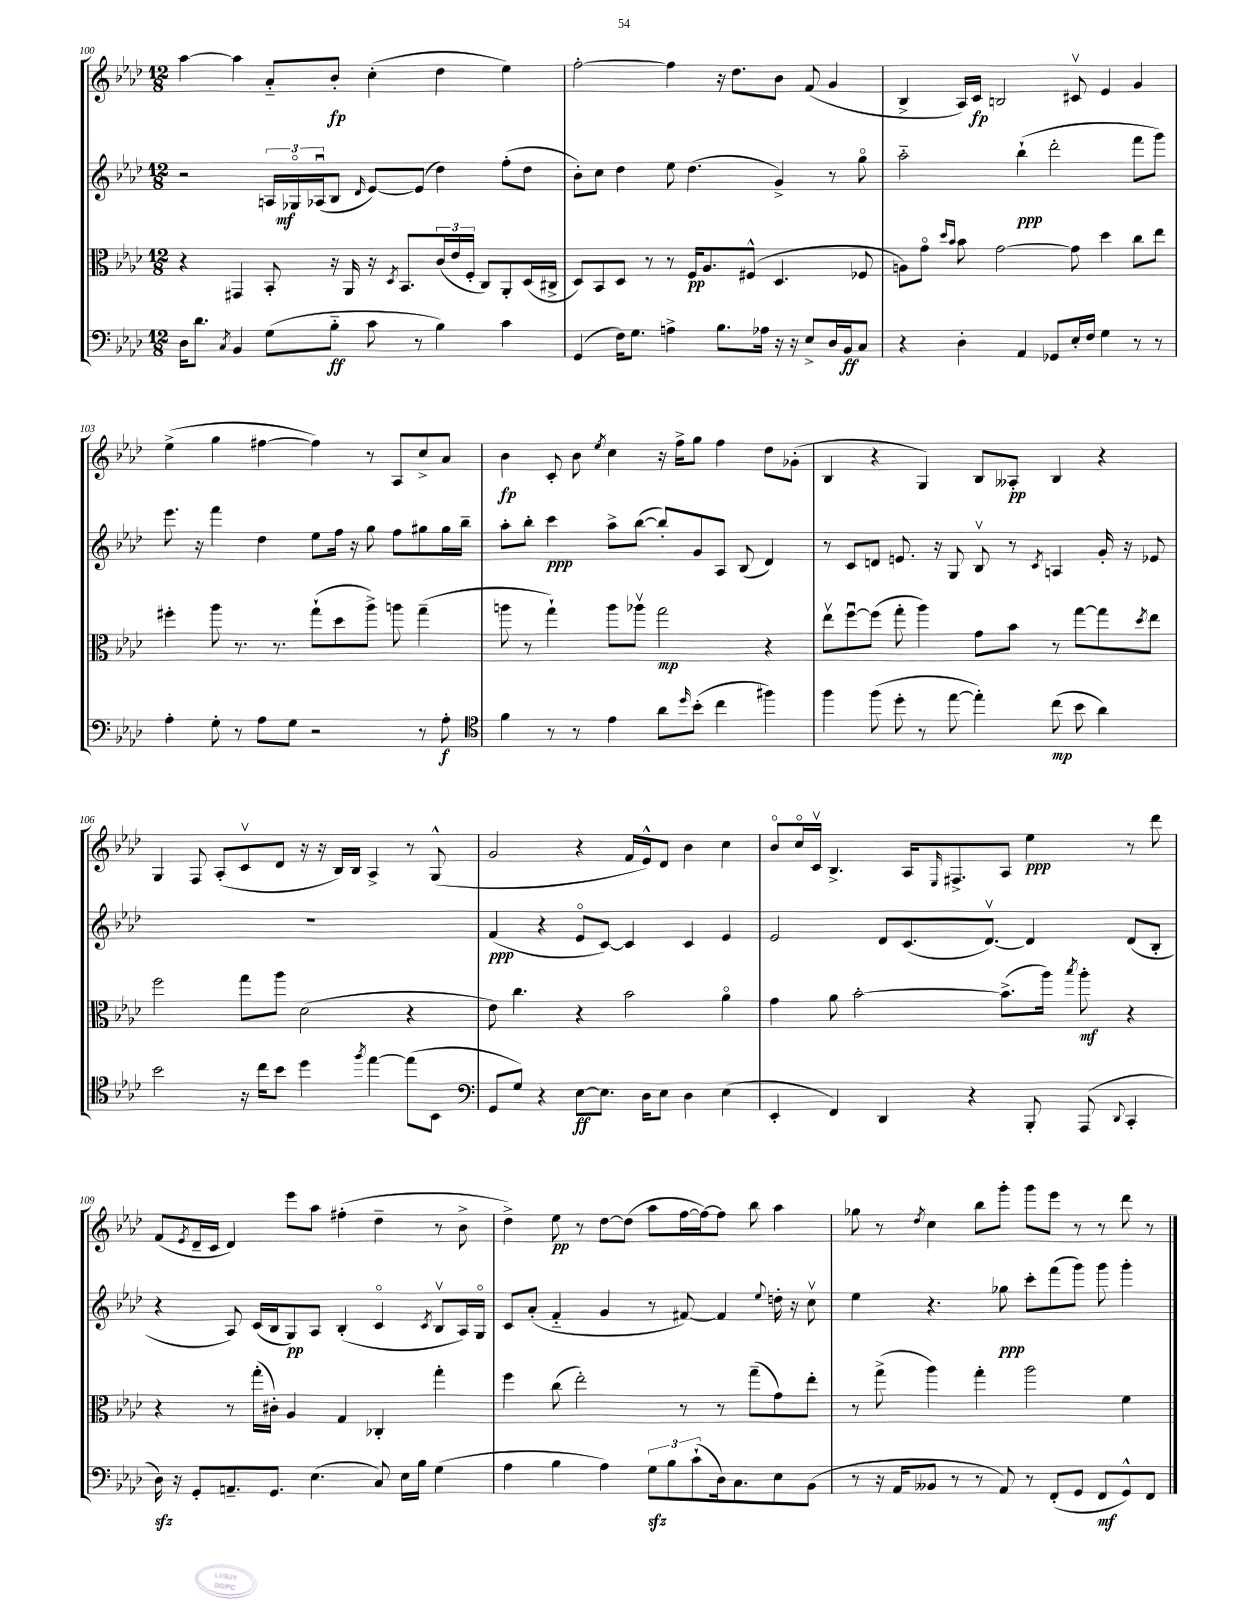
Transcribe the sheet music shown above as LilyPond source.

<<
\new StaffGroup <<
\new Staff = "s0" {
    \clef treble \key aes \major \numericTimeSignature \time 12/8
    aes''4~ aes''4 aes'8-_ bes'8-.\fp c''4-.( des''4 ees''4) |
    f''2~-. f''4 r16 des''8. bes'8 f'8( g'4 |
    bes4-> aes16) c'16\fp b2 cis'8\upbow ees'4 g'4 |
    ees''4->( g''4 fis''4~ fis''4) r8 aes8 c''8-> aes'8 |
    bes'4\fp c'8-. bes'8 \acciaccatura { ees''8 } c''4 r16 f''16-> g''8 f''4 des''8 ges'8-.( |
    bes4 r4 g4) bes8 aeses8-.\pp bes4 r4 |
    g4 f8 aes8-.( c'8\upbow des'8 r16 r16 bes16) bes16 aes4-> r8 g8-^( |
    g'2 r4 f'16 ees'16-^) des'8 bes'4 c''4 |
    bes'8\flageolet c''16\flageolet c'16\upbow bes4.-> aes16 \grace { ees16 } fis8.-> aes8 ees''4\ppp r8 des'''8 |
    f'8( \acciaccatura { ees'8 } des'16-- c'16 des'4) ees'''8 aes''8 fis''4-.( des''4-- r8 bes'8-> |
    des''4->) ees''8\pp r8 des''8~ des''8( aes''8 f''16~ f''16~) f''8 bes''8 aes''4 |
    ges''8 r8 \acciaccatura { des''8 } c''4 bes''8 g'''8-. g'''8 ees'''8 r8 r8 des'''8 r8 \bar "|." |
}
\new Staff = "s1" {
    \clef treble \key aes \major \numericTimeSignature \time 12/8
    r2 \tuplet 3/2 { a16 ges16\flageolet\mf aes16\downbow( } bes8 \grace { des'16 } ees'8~) ees'8( des''4) f''8-.( des''8 |
    bes'8-.) c''8 des''4 ees''8 des''4.( g'4->) r8 g''8\flageolet |
    aes''2-_ bes''4-!\ppp( des'''2-. f'''8 g'''8) |
    ees'''8. r16 f'''4 des''4 ees''8 f''16 r16 g''8 f''8 gis''8 gis''16 bes''16-- |
    aes''8-. bes''8-. c'''4\ppp aes''8-> bes''8~( bes''8-.) g'8 aes8 bes8( des'4) |
    r8 c'8 d'8 e'8. r16 g8 bes8\upbow r8 \acciaccatura { c'8 } a4 g'16-. r16 ees'8 |
    R1. |
    f'4\ppp( r4 ees'8\flageolet c'8~) c'4 c'4 ees'4 |
    ees'2 des'8 c'8.( des'8.~\upbow) des'4 des'8( bes8-. |
    r4 aes8) c'16( bes16 g8\pp) aes8 bes4-.( c'4\flageolet \acciaccatura { c'8 } bes8\upbow aes16) g16\flageolet |
    c'8 aes'8-.( f'4-_ g'4 r8 fis'8~) fis'4 \appoggiatura { ees''8 } d''16-. r16 c''8\upbow |
    ees''4 r4. ges''8\ppp c'''8-. f'''8( g'''8) g'''8 g'''4-. \bar "|." |
}
\new Staff = "s2" {
    \clef alto \key aes \major \numericTimeSignature \time 12/8
    r4 gis,4 bes,8-. r16 aes,16 r16 \acciaccatura { des8 } bes,8. \tuplet 3/2 { c'16( ees'16 f16-. } c8) aes,8-. des16( cis16-> |
    des8) bes,8 des8 r8 r8 f16\pp aes8. fis8-^( des4. fes8 |
    a8) g'8\flageolet \grace { des''16 bes'16 } bes'8 g'2~ g'8 des''4 c''8 ees''8 |
    fis''4-. aes''8 r8. r8. g''8-!( des''8 aes''8->) a''8 g''4--( |
    a''8 r8 g''4-!) a''8 aes''8\upbow g''2\mp r4 |
    ees''8\upbow f''8~\downbow f''8( g''8-. aes''4) g'8 bes'8 r8 g''8~ g''8 \acciaccatura { des''8 } ees''8 |
    f''2 g''8 aes''8 des'2( r4 |
    ees'8) c''4. r4 bes'2 aes'4\flageolet |
    g'4 aes'8 bes'2~-. bes'8.->( aes''16) \acciaccatura { bes''8 } aes''8-.\mf r4 |
    r4 r8 g''16-.( cis'16-.) aes4 g4 ces4-. g''4-. |
    f''4 c''8( ees''2-.) r8 r8 g''8--( g'8) ees''8-. |
    r8 g''8->( aes''4) g''4-. aes''2 f'4 \bar "|." |
}
\new Staff = "s3" {
    \clef bass \key aes \major \numericTimeSignature \time 12/8
    des16 des'8. \acciaccatura { c8 } bes,4 g8( bes8-_\ff c'8 r8 bes4) c'4 |
    g,4( f16) g8. a4-> bes8. aes16 r16 r16 ees8-> des16 bes,16\ff c8 |
    r4 des4-. aes,4 ges,8 ees16-. f16 g4 r8 r8 |
    aes4-. g8-. r8 aes8 g8 r2 r8 aes8-.\f |
    \clef tenor f'4 r8 r8 ees'4 aes'8 \grace { des''16 } bes'8-.( c''4 fis''4) |
    f''4 f''8( des''8-. r8 ees''8~ ees''4-.) c''8\mp( bes'8 aes'4) |
    bes'2 r16 c''16 bes'8 des''4 \acciaccatura { f''8 } ees''4~ ees''8( bes,8 |
    \clef bass g,8 g8) r4 ees8~\ff ees8. des16 ees8 des4 ees4( |
    ees,4-. f,4) des,4 r4 bes,,8-. aes,,8( \appoggiatura { des,8 } c,4-. |
    des16\sfz) r16 g,8-. a,8.-- g,8. ees4.( c8) ees16 bes16 g4( |
    aes4 bes4 aes4) \tuplet 3/2 { g8\sfz bes8 c'8-!( } des16) c8. ees8 bes,8( |
    r8 r16 aes,16 beses,8 r8 r8 aes,8) r8 f,8-.( g,8 f,8\mf g,8-^) f,8 \bar "|." |
}
>>
>>
\layout { \context { \Score currentBarNumber = #100 } }
